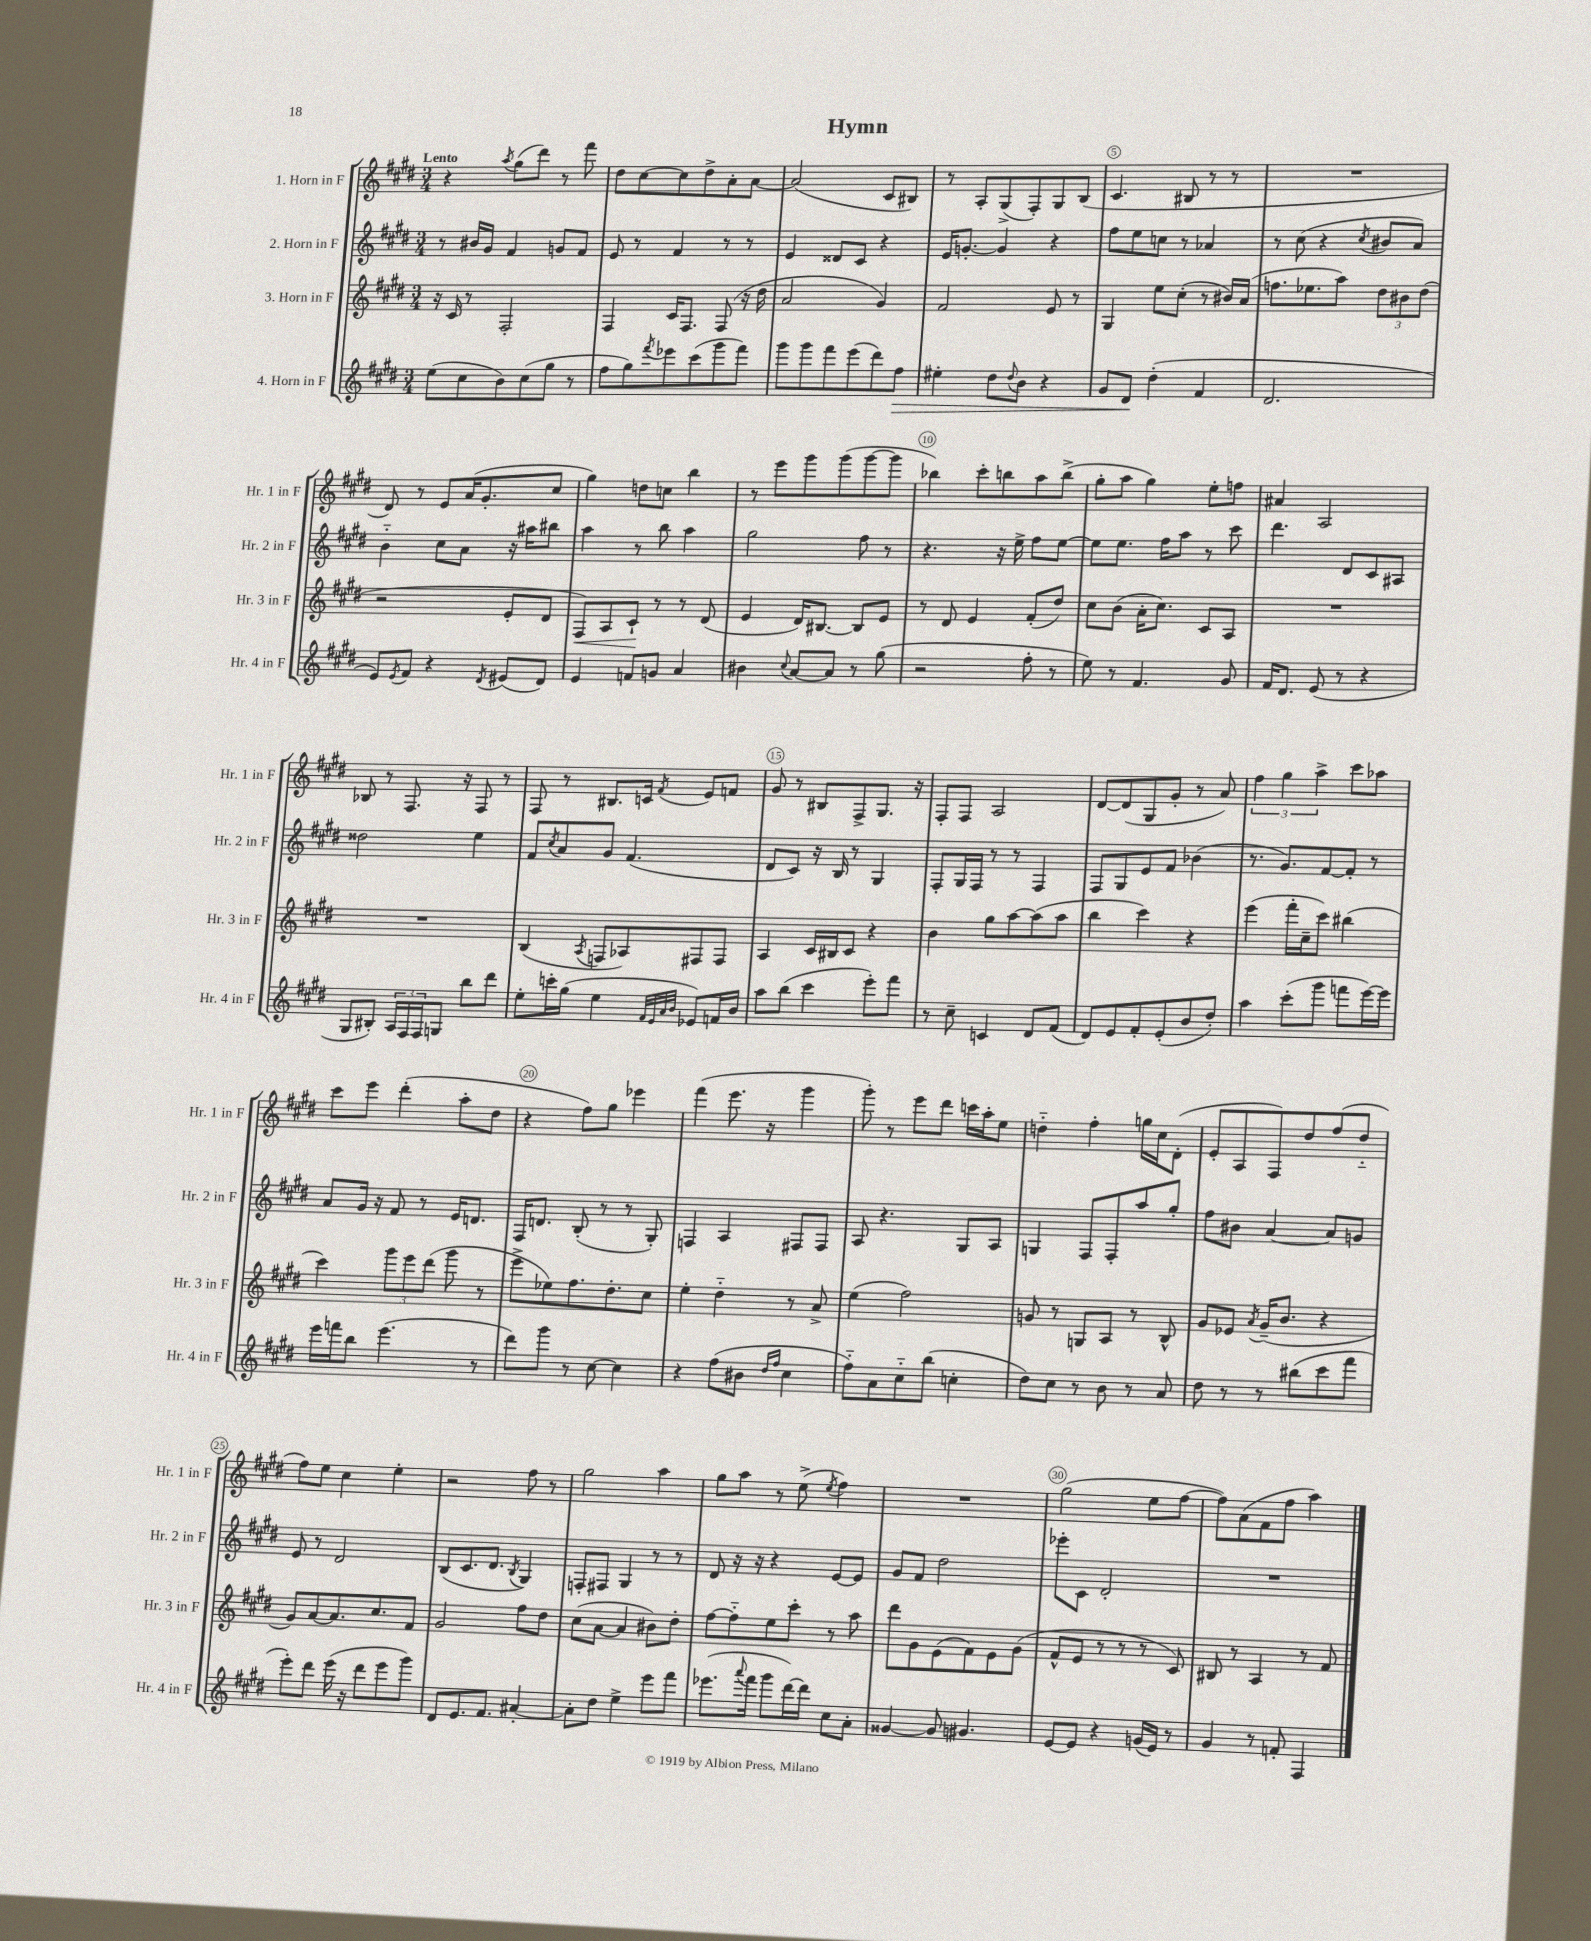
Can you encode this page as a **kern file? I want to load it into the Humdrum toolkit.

**kern	**kern	**kern	**kern
*staff4	*staff3	*staff2	*staff1
*clefG2	*clefG2	*clefG2	*clefG2
*k[f#c#g#d#]	*k[f#c#g#d#]	*k[f#c#g#d#]	*k[f#c#g#d#]
*M3/4	*M3/4	*M3/4	*M3/4
(8ee	16r	8r	4r
.	16c#	.	.
8cc#	8r	16b#	.
.	.	16g#	.
.	.	.	8qaa
8b)	2F#'	4f#	(8gg#
(8cc#	.	.	8ddd#)
8gg#	.	8g	8r
8r	.	8f#	8fff#
=	=	=	=
8ff#	4F#	8e	8dd#
8gg#)	.	8r	[8cc#
8qfff#	.	.	.
8eee-	16c#	4f#	8cc#]
.	8.F#	.	.
(8ccc#	.	.	8dd#^
8ggg#	(8F#	8r	8a'
8fff#)	16r	8r	[8a
.	16dd#	.	.
=	=	=	=
8ggg#	2a	4e	(2a]
8ggg#	.	.	.
8fff#	.	8d##	.
(8eee	.	8c#	.
8ddd#)	4g#)	4r	8c#
8ff#	.	.	8B#)
=	=	=	=
4ee#'	2f#	16e	8r
.	.	[8.g'	.
.	.	.	8A'
8dd#	.	4g]	(8G#^
8qqdd#	.	.	.
8b	.	.	8F#')
4r	8e	4r	8G#
.	8r	.	(8B
=	=	=	=
8g#	4G#	8ff#	4.c#
8d#	.	8ee	.
(4dd#'	8ee	8cc	.
.	(8cc#'	8r	8B#
4f#	8r	4a-	8r
.	16b#)	.	8r
.	(16a	.	.
=	=	=	=
2.d#	8.ff	8r	2.r
.	.	(8cc#	.
.	8.ee-	.	.
.	.	4r	.
.	8aa)	.	.
.	.	8qcc#	.
.	12dd#	8b#	.
.	12b#	.	.
.	.	8a)	.
.	(12dd#	.	.
=	=	=	=
8e)	2r	4b'~	8d#)
8qe	.	.	.
8f#	.	.	8r
4r	.	8cc#	8e
.	.	8a	(16a
.	.	.	8.g#'
8qd#	.	.	.
(8e#	8e'	16r	.
.	.	16aa#	.
8d#)	8d#	8bb#	8cc#
=	=	=	=
4e	8F#)	4aa	4gg#)
.	8A	.	.
8f	8c#`	8r	8dd
8g	8r	8bb	8cc
4a	8r	4aa	4bb
.	(8d#	.	.
=	=	=	=
4b#	4e	2gg#	8r
.	.	.	8eee
8qqcc#	.	.	.
[8a	16d#)	.	8ggg#
.	[8.B#	.	.
8a]	.	.	(8ggg#
8r	8B#]	8ff#	[8ggg#
(8gg#	8e	8r	8ggg#]
=	=	=	=
2r	8r	4.r	4bb-)
.	8d#	.	.
.	4e	.	8ccc#'
.	.	16r	8bb
.	.	16ee^	.
8ff#'	(8f#'	8ff#	8aa
8r	8dd#)	[8ee	(8bb^
=	=	=	=
8ee)	8cc#	8ee]	8gg#'
8r	(8b	8.ee	8aa
4.f#	16a'	.	4gg#)
.	8.cc#)	16ff#	.
.	.	8aa	.
.	8c#	8r	8ee'
8g#	8A	8ccc#	8ff
=	=	=	=
16f#	2.r	4.ddd#	4a#
8.d#	.	.	.
(8e	.	.	2A
8r	.	8d#	.
4r	.	8c#	.
.	.	8A#	.
=	=	=	=
8G#	2.r	2dd##	8B-
8B#')	.	.	8r
24A	.	.	8.F#
24F#	.	.	.
24F#	.	.	.
8G	.	.	.
.	.	.	16r
8bb	.	4ee	8F#
8ddd#	.	.	8r
=	=	=	=
8ee'	(4B	8f#	8F#
.	.	8qcc#	.
16ccc'	.	8a	8r
(16gg#	.	.	.
.	8qA	.	.
4ee	8F	8g#	8.B#
.	8A-)	(4.f#	.
.	.	.	16c
32qqf#	.	.	.
32qqe	.	.	.
32qqa	.	.	.
32qqb	.	.	8qf#
8e-)	8F#	.	8e
16f	8F#	.	8f
16b	.	.	.
=	=	=	=
8aa	4A	8d#	8g#
(8bb	.	8c#)	8r
4ccc#	16c#	16r	8B#
.	16B#	16B	.
.	8c#	8r	8F#^
8eee')	4r	4G#	8.G#
8fff#	.	.	.
.	.	.	16r
=	=	=	=
8r	4b	8F#'	8F#'
8cc#~	.	16G#	8F#
.	.	16F#	.
4c	8gg#	8r	2A
.	[8aa	8r	.
8d#	(8aa]	4F#	.
(8f#	8aa	.	.
=	=	=	=
8d#)	4bb	8F#	[8d#
8e	.	8G#	(8d#]
8f#'	4ccc#)	8e	8G#
(8e'	.	8f#	8g#'
8b	4r	(4b-	8r
8dd#')	.	.	8a)
=	=	=	=
4aa	(4eee	8.r	6ff#
.	.	.	6gg#
.	.	8.g#)	.
(8ccc#'	16fff#'	.	.
.	16cc#~	.	.
.	.	.	6aa^
8ggg#	8ccc#)	[8f#	.
8fff	(4bb#	8f#']	8ccc#
[16eee)	.	8r	8aa-
16eee]	.	.	.
=	=	=	=
16eee	4ccc#)	8a	8ccc#
16fff	.	.	.
8bb	.	16g#	8eee
.	.	16r	.
(4.eee	12ggg#	8f#	(4ddd#'
.	12eee	.	.
.	.	8r	.
.	(12ddd#	.	.
.	8ggg#	16e	8aa'
.	.	8.d	.
8r	8r	.	8dd#
=	=	=	=
8ddd#)	8eee^	16F#	4r
.	.	8.d	.
8ggg#	8ee-)	.	.
8r	8.ff#	(8B'	8ff#)
[8cc#	.	8r	8gg#
.	8.dd#'	.	.
4cc#]	.	8r	4eee-
.	8cc#	8G#')	.
=	=	=	=
4r	4ee'	4F	(4fff#
(8ff#	4dd#'~	4A	8.eee
8b#	.	.	.
.	.	.	16r
16qqdd#	.	.	.
16qqff#	.	.	.
4cc#	8r	8F#	4ggg#
.	8a^	8F#	.
=	=	=	=
8ff#'~)	(4ee	8A	8ggg#')
8a	.	4.r	8r
8cc#'~	2ff#)	.	8eee
(8bb	.	.	8ddd#
4cc'	.	8G#	16ccc
.	.	.	16aa'
.	.	8A	8ee
=	=	=	=
8dd#)	8g	4G	4dd'~
8cc#	8r	.	.
8r	8G	8F#	4ff#'
8b	8A	8F#'	.
8r	8r	8aa	16gg
.	.	.	16cc#
8a	8B^^	8gg#'	(8d#'
=	=	=	=
8dd#	8g#	8ff#	8e'
8r	8e-	8b#	8A
.	8qa	.	.
8r	(16g#~	[4a	8F#)
.	8.b	.	.
(8bb#	.	.	8dd#
8ccc#	4r	8a]	(8ff#
8fff#	.	8g	8dd#'~
=	=	=	=
8eee')	8g#)	8e	8ff#)
8ddd#	[8a	8r	8ee
(16eee	8.a]	2d#	4cc#
16r	.	.	.
8ddd#	.	.	.
.	8.cc#	.	.
8eee	.	.	4ee'
8ggg#)	8f#	.	.
=	=	=	=
8d#	2g#	(8B	2r
8.e	.	8.c#	.
8.f#	.	8.d#	.
.	.	8qB	.
[4a#'	8ff#	4G#)	8ff#
.	8dd#	.	8r
=	=	=	=
8a#']	(8cc#	8F'	2gg#
8dd#	[8a	8F#	.
4ee^	4a]	4G#	.
8eee	8b#)	8r	4aa
8fff#	8dd#'	8r	.
=	=	=	=
(8.eee-	[8ff#	8d#	8gg#
.	8ff#'~]	16r	8aa
8qqaaa	.	.	.
16fff#	.	16r	.
8ggg#	8ee	4r	8r
[16ddd#)	8ccc#'	.	(8ee^
16ddd#]	.	.	.
.	.	.	8qee
8cc#	8r	[8e	4ff#)
8a'	8aa	8e]	.
=	=	=	=
[4g##	8ddd#	8g#	2.r
.	8g#	8f#	.
8g##]	(8e	2dd#	.
4.g#	8f#)	.	.
.	8e	.	.
.	(8g#	.	.
=	=	=	=
[8e	8f#^^	8eee-'	(2gg#
8e]	8e	8c#	.
4r	8r	2d#'	.
.	8r	.	.
(16g	8r	.	8ee
16e)	.	.	.
8r	8c#)	.	[8ff#
=	=	=	=
4g#	8B#	2.r	8ff#])
.	8r	.	(8a
8r	4A	.	8f#
8f'	.	.	8ff#
4F#	8r	.	4aa)
.	8f#	.	.
==	==	==	==
*-	*-	*-	*-
